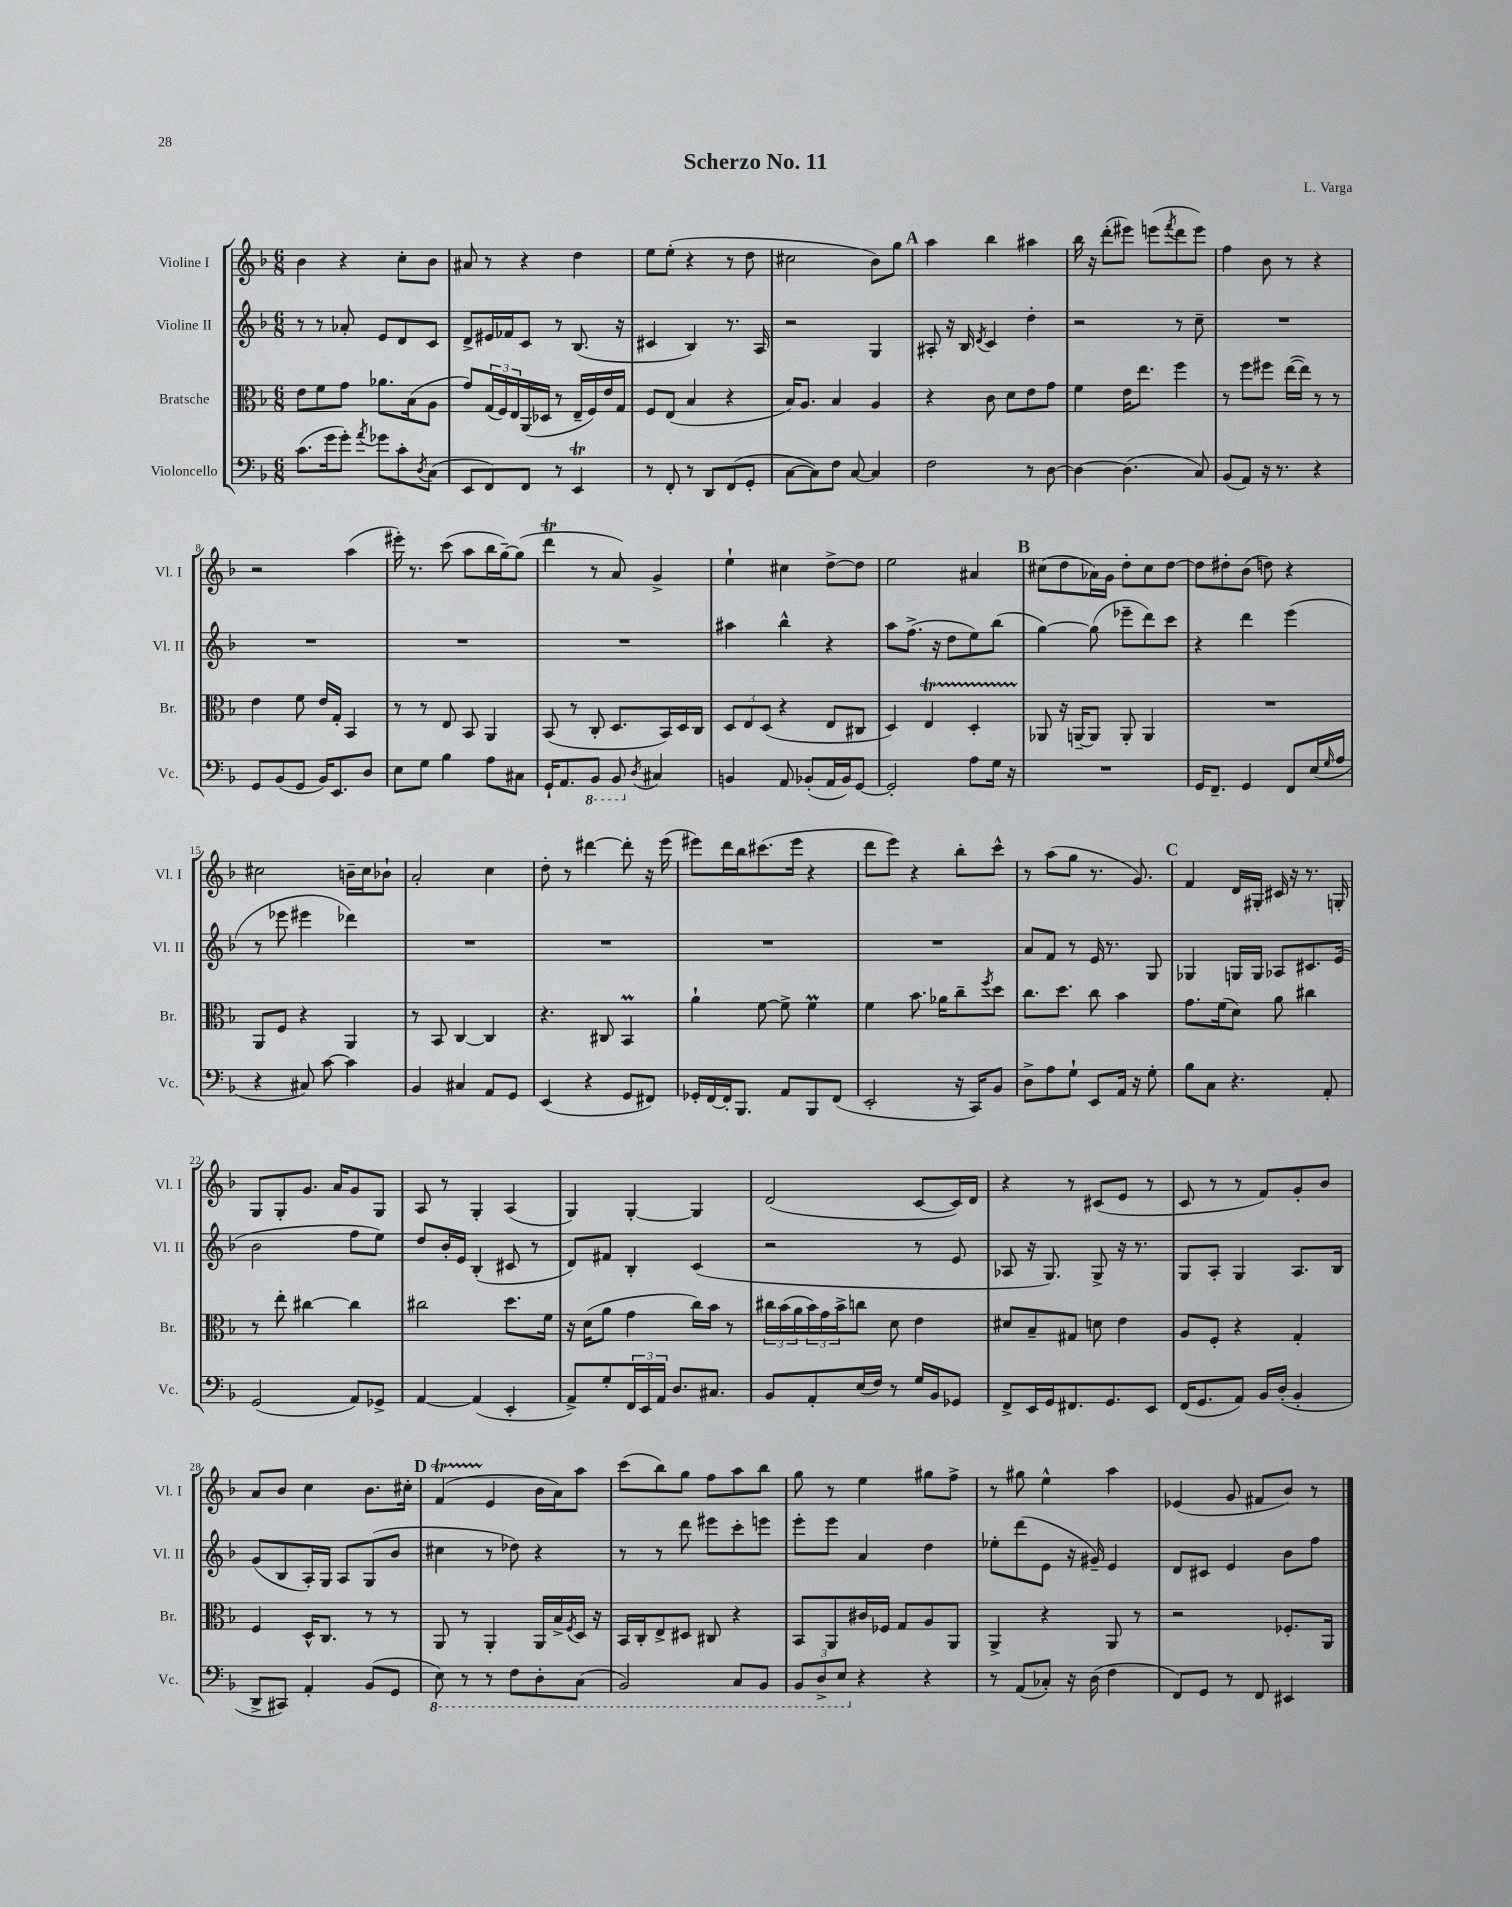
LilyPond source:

\header { title = "Scherzo No. 11" composer = "L. Varga" }
<<
\new StaffGroup <<
\new Staff = "s0" \with { instrumentName = "Violine I" shortInstrumentName = "Vl. I" } {
    \clef treble \key f \major \numericTimeSignature \time 6/8
    bes'4 r4 c''8-. bes'8 |
    ais'8 r8 r4 d''4 |
    e''8 e''8-.( r4 r8 d''8 |
    cis''2 bes'8) g''8 |
    \mark \markup { \bold "A" } a''4 bes''4 ais''4 |
    bes''16 r16 d'''8-.( eis'''8) e'''8( \acciaccatura { f'''8 } d'''8 e'''8) |
    f''4 bes'8 r8 r4 |
    r2 a''4( |
    eis'''16-.) r8. c'''8( a''8 bes''16 g''16~--) g''8( |
    d'''4\trill r8 a'8) g'4-> |
    e''4-! cis''4 d''8~-> d''8 |
    e''2 ais'4 |
    \mark \markup { \bold "B" } cis''8( d''8 aes'16) g'16 d''8-. cis''8 d''8~ |
    d''8 dis''8-. bes'8( d''8) r4 |
    cis''2 b'16-- cis''16 bes'8-! |
    a'2-. c''4 |
    d''8-. r8 dis'''4~ dis'''8-. r16 e'''16( |
    eis'''8) d'''16 bes''16 cis'''8.( eis'''16 r4 |
    d'''8 e'''8) r4 bes''8-. c'''8-^ |
    r8 a''8( g''8 r8. g'8.) |
    \mark \markup { \bold "C" } f'4 d'16 gis16-. cis'16 r16 r8. g16-. |
    g8 g8-. g'8. a'16 g'8 g8 |
    a8 r8 g4-. a4( |
    g4) g4~-. g4 |
    d'2( c'8~ c'16) d'16 |
    r4 r8 cis'8( e'8 r8 |
    c'8 r8 r8 f'8) g'8-. bes'8 |
    a'8 bes'8 c''4 bes'8. cis''16-. |
    \mark \markup { \bold "D" } f'4\startTrillSpan( e'4\stopTrillSpan bes'16 a'16) a''8 |
    c'''8( bes''8) g''8 f''8 a''8 bes''8 |
    g''8 r8 e''4 gis''8 f''8-> |
    r8 gis''8 e''4-^ a''4 |
    ees'4( g'8 fis'8 bes'8) r8 \bar "|." |
}
\new Staff = "s1" \with { instrumentName = "Violine II" shortInstrumentName = "Vl. II" } {
    \clef treble \key f \major \numericTimeSignature \time 6/8
    r8 r8 aes'8-. e'8 d'8 c'8 |
    d'8-> eis'16 fes'16 c'8 r8 bes8.( r16 |
    cis'4 bes4) r8. a16 |
    r2 g4 |
    \mark \markup { \bold "A" } ais8-. r16 bes16 \acciaccatura { d'8 } c'4 d''4-. |
    r2 r8 c''8-- |
    R2. |
    R2. |
    R2. |
    R2. |
    ais''4 bes''4-^ r4 |
    a''8 f''8.->( r16 d''8 e''8) bes''8( |
    \mark \markup { \bold "B" } g''4~) g''8( ees'''8-- d'''8) c'''8 |
    r4 d'''4 e'''4( |
    r8 ees'''8 eis'''4 des'''4) |
    R2. |
    R2. |
    R2. |
    R2. |
    a'8 f'8 r8 e'16 r8. g8 |
    \mark \markup { \bold "C" } ges4 g16 g16 aes8 cis'8. e'16( |
    bes'2 f''8 e''8) |
    d''8 bes'16-. e'16 bes4-.( cis'8 r8 |
    d'8) fis'8 bes4-. c'4( |
    r2 r8 e'8 |
    aes8 r16 g8.) g8-> r16 r8. |
    g8 a8-. g4 a8. bes16 |
    g'8( bes8 a16-.) g16 a8 g8( bes'8 |
    \mark \markup { \bold "D" } cis''4 r8 des''8) r4 |
    r8 r8 d'''8 eis'''8 c'''8-. e'''8 |
    e'''8-. e'''8 a'4 d''4 |
    ees''8-. d'''8( e'8 r16 gis'16--) e'4 |
    d'8 cis'8 e'4 bes'8 f''8 \bar "|." |
}
\new Staff = "s2" \with { instrumentName = "Bratsche" shortInstrumentName = "Br." } {
    \clef alto \key f \major \numericTimeSignature \time 6/8
    e'8 f'8 g'8 aes'8. bes16( a8 |
    g'8) \tuplet 3/2 { g16( f16) e16 } a,16( des16 r8 e16-- f16) e'16 g16 |
    f8 e8( bes4 r4 |
    bes16) a8. bes4 a4 |
    \mark \markup { \bold "A" } r4 c'8 d'8 e'8 g'8 |
    f'4 e'16 e''8. f''4 |
    r8 f''8 fis''8 e''16~( e''16) r8 r8 |
    e'4 f'8 e'16 g16-. bes,4 |
    r8 r8 e8 bes,8 a,4 |
    bes,8( r8 c8-. d8. bes,16) d16 c16 |
    \tuplet 3/2 { d8 e8 d8( } r4 e8 cis8 |
    d4) e4\startTrillSpan d4-. |
    \mark \markup { \bold "B" } aes,8\stopTrillSpan r16 a,16~-- a,8 a,8-. a,4 |
    R2. |
    a,8 f8 r4 a,4 |
    r8 bes,8 c4~ c4 |
    r4. cis8 bes,4\prall |
    a'4-! f'8~ f'8-> f'4\prall |
    f'4 bes'8. aes'16 c''8-- \acciaccatura { f''8 } d''8 |
    c''8. d''8. c''8 bes'4 |
    \mark \markup { \bold "C" } g'8. f'16( d'8) a'8 cis''4 |
    r8 e''8-. cis''4~ cis''4 |
    cis''2 d''8. f'16 |
    r16 d'16( a'8 g'4 c''16) bes'16 r8 |
    \tuplet 3/2 { cis''16 bes'16( a'16 } \tuplet 3/2 { bes'16) g'16 bes'16-> } c''8 d'8 e'4 |
    dis'8 bes8-- gis8 d'8 e'4 |
    a8 f8-. r4 g4-. |
    f4 d16-^ c8. r8 r8 |
    \mark \markup { \bold "D" } a,8 r8 a,4-. a,16 bes16-> \acciaccatura { f8 } d16 r16 |
    bes,16 c16-. e8-> dis8 cis8 r4 |
    bes,8 a,8 cis'16 fes16 g8 a8 a,8 |
    a,4-> r4 a,8 r8 |
    r2 fes8.-. a,16 \bar "|." |
}
\new Staff = "s3" \with { instrumentName = "Violoncello" shortInstrumentName = "Vc." } {
    \clef bass \key f \major \numericTimeSignature \time 6/8
    c'8.( g'16 g'8-.) \acciaccatura { a'8 } ges'8 c'8-. \acciaccatura { d8 } c8( |
    e,8 f,8) f,8 r8 e,4\trill |
    r8 f,8-. r8 d,8 f,8( g,8-. |
    c8~ c8) f8 c8~ c4 |
    \mark \markup { \bold "A" } f2 r8 d8~ |
    d4~ d4.( c8) |
    bes,8( a,8) r16 r8. r4 |
    g,8 bes,8( g,8 bes,16) e,8. d8 |
    e8 g8 bes4 a8 cis8 |
    g,16-! a,8. \ottava #-1 bes,,8 bes,,8 \ottava #0 \acciaccatura { d8 } cis4 |
    b,4 a,8 bes,8-.( a,16 bes,16) g,8~ |
    g,2-. a8 g16 r16 |
    \mark \markup { \bold "B" } R2. |
    g,16 f,8.-- g,4 f,8 e16( \grace { g16 } a16 |
    r4 cis8) c'8~ c'4 |
    bes,4 cis4 a,8 g,8 |
    e,4( r4 g,8 fis,8) |
    ges,16-. f,16~ f,16-. bes,,8. a,8 bes,,8 f,8( |
    e,2-. r16 c,16) bes,8 |
    d8-> a8 g8-! e,8 a,16 r16 g8-. |
    \mark \markup { \bold "C" } bes8 c8 r4. a,8-. |
    g,2( a,8) ges,8-> |
    a,4~ a,4( e,4-. |
    a,8->) g8-. \tuplet 3/2 { f,16 e,16 a,16 } d8. cis8. |
    bes,8 a,8-. e16( f16) r8 g16 bes,16 ges,8 |
    f,8-> e,16 g,16 fis,8. g,8. e,8 |
    f,16( g,8. a,8) bes,16 d16-.( bes,4-. |
    d,8-> cis,8) a,4-. bes,8( g,8 |
    \mark \markup { \bold "D" } \ottava #-1 e,8) r8 r8 f,8 d,8-. c,8( |
    bes,,2) c,8 bes,,8 |
    \tuplet 3/2 { bes,,8 d,8-> e,8 \ottava #0 } r4 r4 |
    r8 a,8( ces8-.) r16 d16( f4 |
    f,8) g,8 r8 f,8 eis,4 \bar "|." |
}
>>
>>
